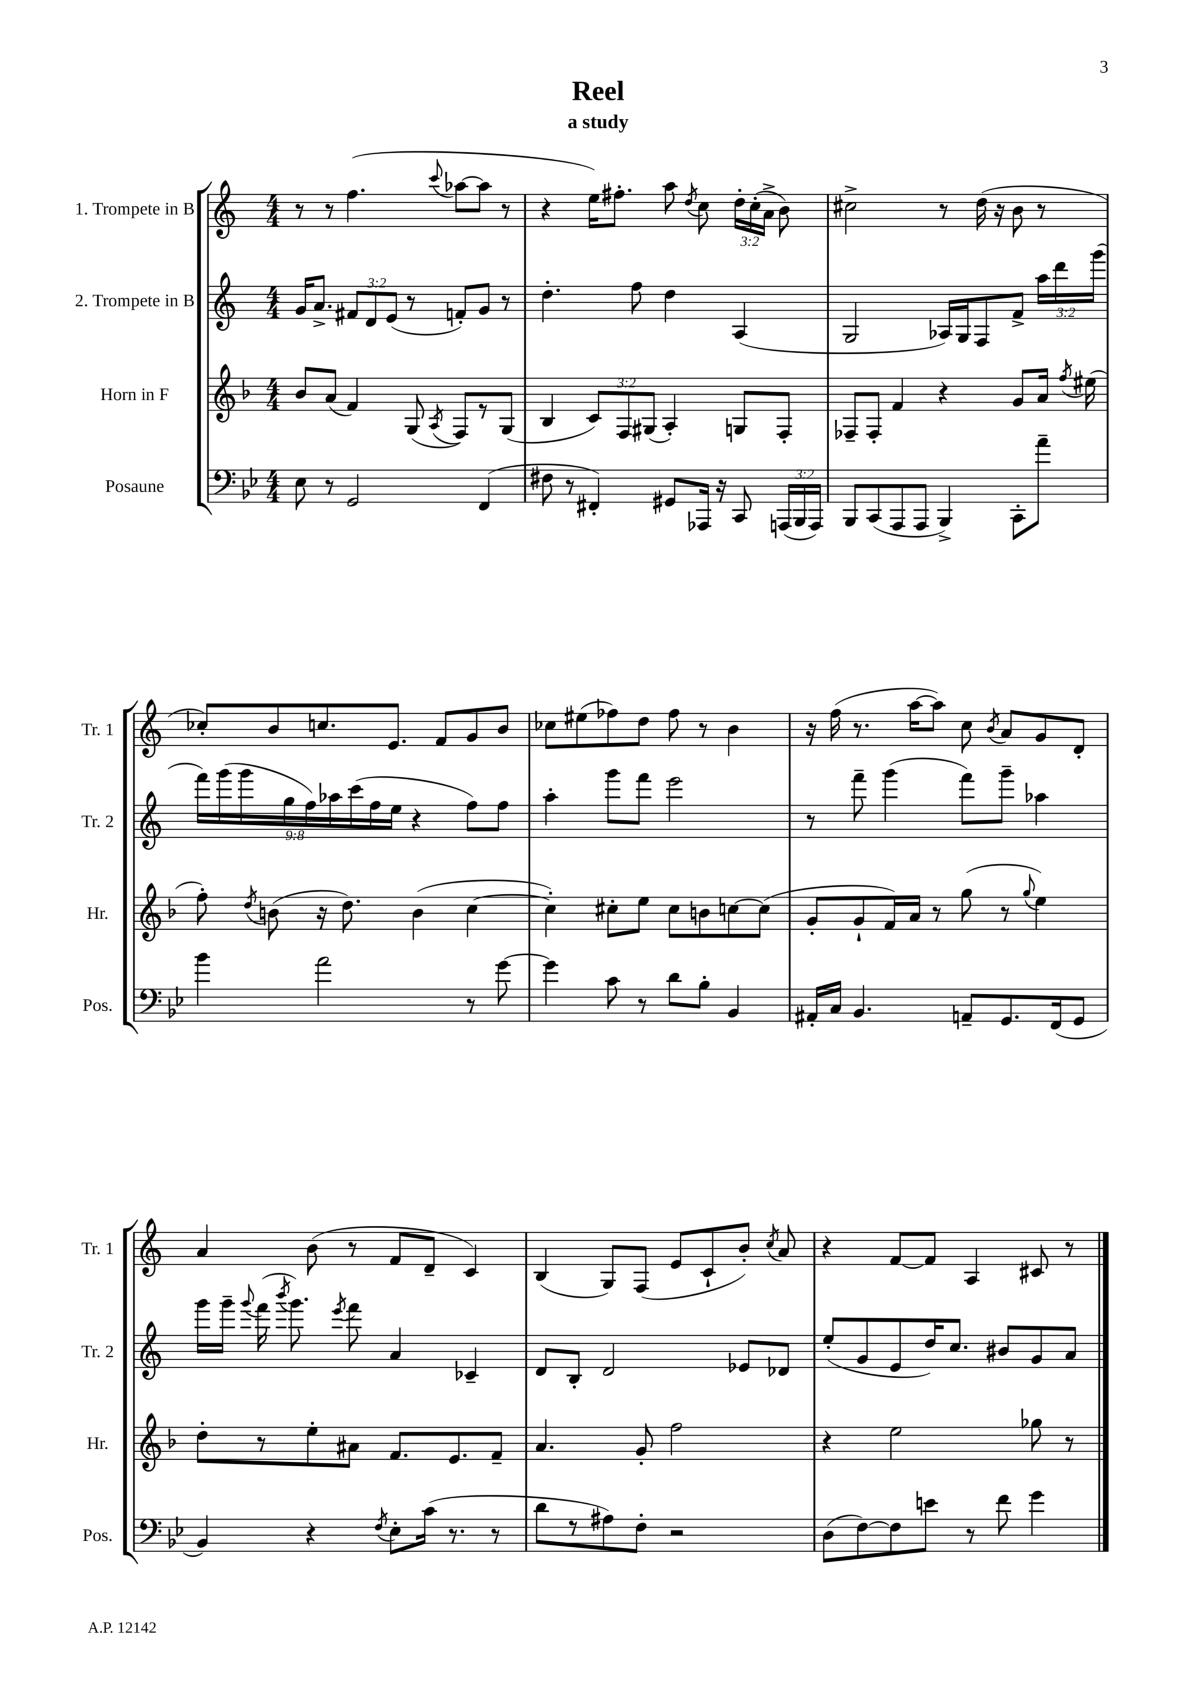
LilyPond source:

\header { title = "Reel" subtitle = "a study" }
<<
\new StaffGroup <<
\new Staff = "s0" \with { instrumentName = "1. Trompete in B" shortInstrumentName = "Tr. 1" } {
    \clef treble \key c \major \numericTimeSignature \time 4/4 \override Staff.TupletNumber.text = #tuplet-number::calc-fraction-text
    \autoBeamOff r8 r8 f''4.( \appoggiatura { c'''8 } aes''8[~ aes''8] r8 |
    r4 e''16[) fis''8.]-. a''8 \acciaccatura { d''8 } c''8 \tuplet 3/2 { d''16[-. c''16-.( a'16]-> } b'8) |
    cis''2-> r8 d''16( r16 b'8 r8 |
    ces''8[-.) b'8 c''8. e'8.] f'8[ g'8 b'8] |
    ces''8[ eis''8( fes''8) d''8] fes''8 r8 b'4 |
    r16 f''16( r8. a''16[~ a''8]) c''8 \acciaccatura { b'8 } a'8[ g'8 d'8]-. |
    a'4 b'8( r8 f'8[ d'8]-- c'4) |
    b4( g8[) f8]( e'8[ c'8-! b'8]-.) \acciaccatura { c''8 } a'8 |
    r4 f'8[~ f'8] a4 cis'8 r8 \bar "|." |
}
\new Staff = "s1" \with { instrumentName = "2. Trompete in B" shortInstrumentName = "Tr. 2" } {
    \clef treble \key c \major \numericTimeSignature \time 4/4 \override Staff.TupletNumber.text = #tuplet-number::calc-fraction-text
    \autoBeamOff g'16[ a'8.]-> \tuplet 3/2 { fis'8[ d'8 e'8]( } r8 f'8[-.) g'8] r8 |
    d''4.-. f''8 d''4 a4( |
    g2 aes16[) g16 f8 f'8]-> \tuplet 3/2 { a''16[ d'''16 g'''16]( } |
    \tuplet 9/8 { f'''16[) g'''16( g'''16 g''16 f''16) aes''16 c'''16( f''16 e''16] } r4 f''8[) f''8] |
    a''4-. g'''8[ f'''8] e'''2 |
    r8 f'''8-- g'''4( f'''8[) g'''8]-- aes''4 |
    g'''16[ g'''16]-- \appoggiatura { g'''8 } f'''16( \acciaccatura { b'''8 } g'''8.) \acciaccatura { e'''8 } f'''8 a'4 ces'4-- |
    d'8[ b8]-. d'2 ees'8[ des'8] |
    e''8[-.( g'8 e'8 d''16) c''8.] bis'8[ g'8 a'8] \bar "|." |
}
\new Staff = "s2" \with { instrumentName = "Horn in F" shortInstrumentName = "Hr." } {
    \clef treble \key f \major \numericTimeSignature \time 4/4 \override Staff.TupletNumber.text = #tuplet-number::calc-fraction-text
    \autoBeamOff bes'8[ a'8]( f'4) g8( \acciaccatura { a8 } f8[) r8 g8]( |
    bes4 \tuplet 3/2 { c'8[) f8 gis8]( } a4-.) g8[ f8]-. |
    fes8[-- fes8]-. f'4 r4 g'8[ a'16] \acciaccatura { f''8 } eis''16( |
    f''8-.) \acciaccatura { d''8 } b'8( r16 d''8.) b'4( c''4~ |
    c''4-.) cis''8[-. e''8] cis''8[ b'8 c''8~ c''8]( |
    g'8[-. g'8-! f'16) a'16] r8 g''8( r8 \appoggiatura { g''8 } e''4) |
    d''8[-. r8 e''8-. ais'8] f'8.[ e'8. f'8]-- |
    a'4. g'8-. f''2 |
    r4 e''2 ges''8 r8 \bar "|." |
}
\new Staff = "s3" \with { instrumentName = "Posaune" shortInstrumentName = "Pos." } {
    \clef bass \key bes \major \numericTimeSignature \time 4/4 \override Staff.TupletNumber.text = #tuplet-number::calc-fraction-text
    \autoBeamOff ees8 r8 g,2 f,4( |
    fis8 r8 fis,4-.) gis,8[ aes,,16] r16 c,8 \tuplet 3/2 { a,,16[( bes,,16 a,,16]) } |
    bes,,8[ c,8( a,,8 a,,8] bes,,4->) c,8[-. a'8]-- |
    bes'4 a'2 r8 g'8~ |
    g'4 c'8 r8 d'8[ bes8]-. bes,4 |
    ais,16[-. c16] bes,4. a,8[-- g,8. f,16( g,8] |
    bes,4) r4 \acciaccatura { f8 } ees8[-. c'16]( r8. r8 |
    d'8[ r8 ais8) f8]-. r2 |
    d8[( f8~) f8 e'8] r8 f'8 g'4 \bar "|." |
}
>>
>>
\layout { \context { \Score \remove "Bar_number_engraver" } }
